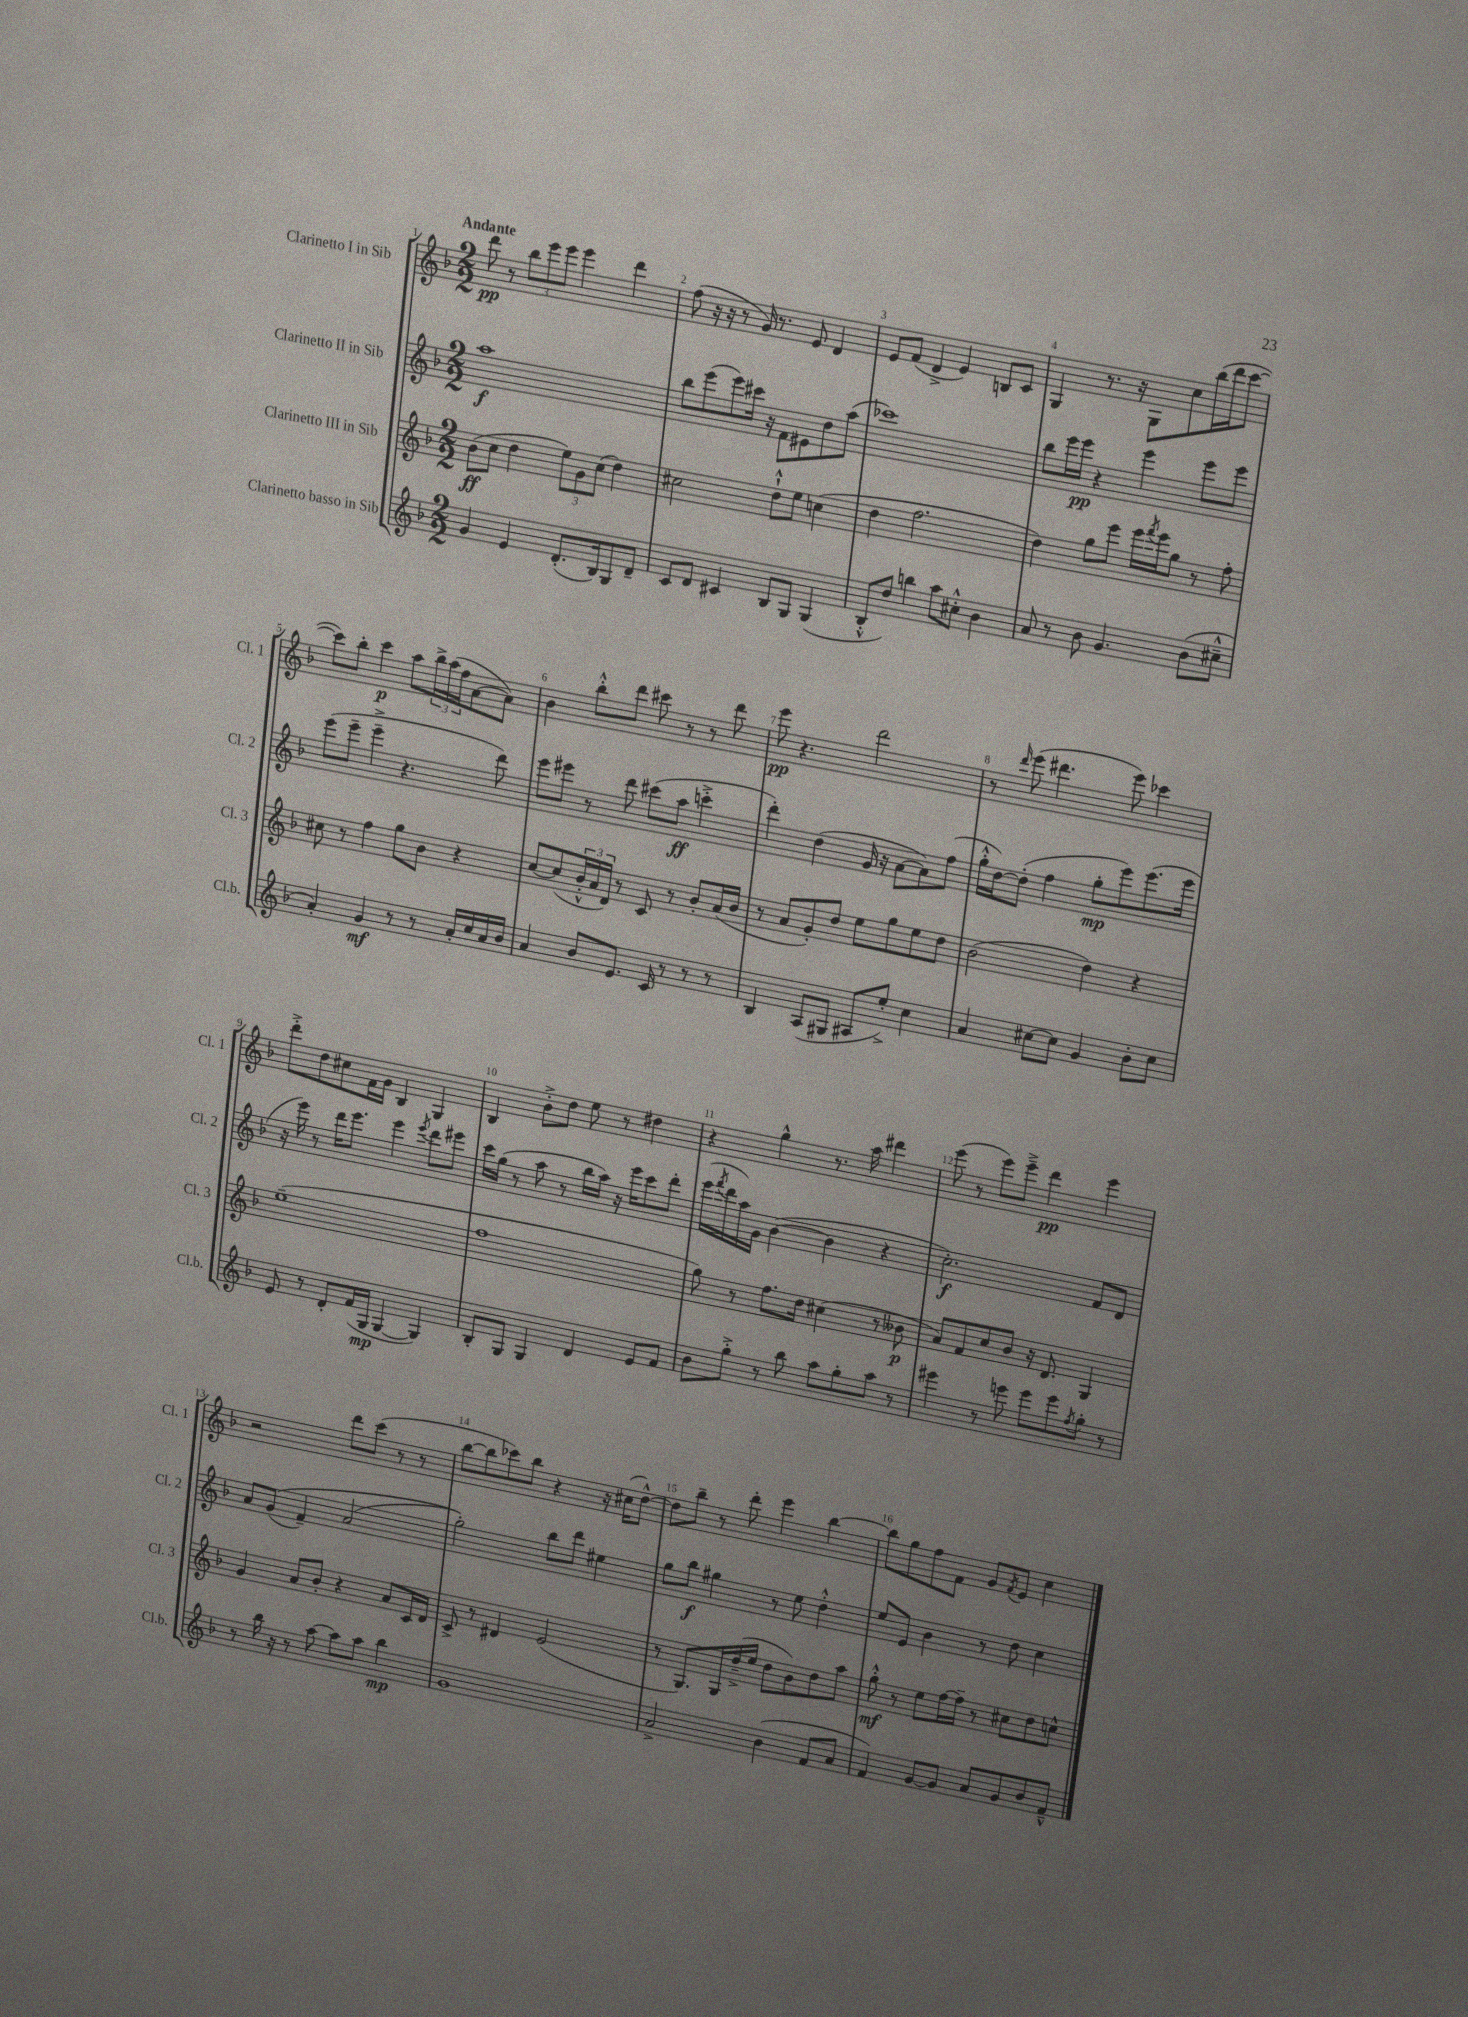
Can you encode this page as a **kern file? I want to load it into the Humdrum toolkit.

**kern	**kern	**kern	**kern
*staff4	*staff3	*staff2	*staff1
*clefG2	*clefG2	*clefG2	*clefG2
*k[b-]	*k[b-]	*k[b-]	*k[b-]
*M2/2	*M2/2	*M2/2	*M2/2
4g	(8b-	1aa	8ddd
.	8cc	.	8r
4e	4dd	.	12bb-
.	.	.	12eee
.	.	.	12eee
(8.d'	12ee)	.	4eee
.	12g	.	.
.	(12cc	.	.
16B-)	.	.	.
8G	4dd)	.	4ddd
8d~	.	.	.
=	=	=	=
8c	2cc#	8bb-	(8ff
8d	.	(8eee	16r
.	.	.	16r
4c#	.	8eee)	8r
.	.	16ccc#	16g)
.	.	16r	8.r
8B-	8dd`^^	8f	.
8G	8ee	8e#	8e
(4G	(4cc	8dd	4d
.	.	(8aa	.
=	=	=	=
8B-'^^	4dd	1ccc-)	8e
8dd)	.	.	(8f
4bb	2.ff	.	4d^
8aa	.	.	4e)
8cc#'^^	.	.	.
4b-	.	.	8B
.	.	.	8c
=	=	=	=
8a	4dd)	8bb-	4G
8r	.	16eee	.
.	.	16eee	.
8b-	8gg	4r	8.r
4.g	8eee	.	.
.	.	.	16r
.	16eee	4eee	8G
.	8qfff	.	.
.	16eee	.	.
.	8gg	.	8cc
(8b-	8r	8eee	(16bb-
.	.	.	16ddd
8cc#~^^	8ff'	8eee	[8ccc
=	=	=	=
4a')	8cc#	(8eee	8ccc])
.	8r	8eee~	8bb-'
4g	4ff	4eee~^	4ccc
8r	8gg	4.r	8aa
8r	8b-	.	24bb-^
.	.	.	(24aa
.	.	.	24ff
16a'	4r	.	[8a
16cc	.	.	.
16a	.	8ddd)	8a])
16b-	.	.	.
=	=	=	=
4a	[8cc	8eee	4b-
.	(8cc]	8eee#	.
8b-	24b-'^^	8r	8bb-'^^
.	24a	.	.
.	24d)	.	.
8.e	8r	8ddd	8ddd
.	8c	(8ccc#	8ccc#
16c	.	.	.
8r	8r	8aa	8r
8r	8b-'	4ccc'^	8r
8r	(16a	.	8ddd
.	16b-	.	.
=	=	=	=
4B-	8r	4ddd')	8eee
.	8a	.	4.r
(8A	8g')	(4dd	.
8G#	8dd	.	.
8A#	8ee	16g	2ddd
.	.	16r	.
8ee'^)	8gg	[8a	.
4cc	8ee	8a])	.
.	8dd	(8ff	.
=	=	=	=
4a	(2b-	16gg'^^	8r
.	.	[16dd)	.
.	.	.	16qqddd
.	.	(8dd']	(8eee
[8cc#	.	4ff	4.ddd#
8cc#]	.	.	.
4g	4dd)	8gg'	.
.	.	8eee)	8eee)
8b-'	4r	(8.eee	4ccc-
8cc#	.	.	.
.	.	16eee	.
=	=	=	=
8e	(1ee~	16r	8ddd'^
.	.	16eee)	.
8r	.	8r	8dd
8d'	.	16ddd	8cc#
.	.	8.eee	.
(16f	.	.	16f
16G	.	.	16g
[4G	.	4eee	4B-
.	.	8qeee	.
4G])	.	8ddd	4G
.	.	8eee#	.
=	=	=	=
8B-'	1ff	16ccc	4B-
.	.	(16gg	.
8G	.	8r	.
4G	.	8aa	8b-'^
.	.	8r	8dd
4d	.	16bb-	8ee
.	.	16aa)	.
.	.	16r	8r
.	.	16eee	.
8e	.	8ccc	4dd#
8f	.	8ddd'	.
=	=	=	=
8b-	8gg)	(16eee	4r
.	.	8qfff	.
.	.	16ddd	.
8gg'^	8r	16aa)	.
.	.	16g	.
8r	8.ff	([4b-	4gg^^
8bb-	.	.	.
.	16dd	.	.
8aa	(4cc#	4b-]	8.r
8gg'	.	.	.
.	.	.	16aa
8aa	8r	4r	4ddd#
8r	8b--	.	.
=	=	=	=
4eee#	8a)	2.cc')	(8eee
.	8f	.	8r
8r	8cc	.	8eee)
8eee	8b-	.	8eee~^
8eee	16r	.	4ddd
.	8.d	.	.
8eee	.	.	.
8qff	.	.	.
8gg'	4G	8f	4eee
8r	.	8d	.
=	=	=	=
8r	4g	8a	2r
16bb-	.	&((8g	.
16r	.	.	.
8r	8a	4f~)	.
[8aa	8b-'	.	.
8aa]	4r	(2a	8ddd
8aa	.	.	(8ccc
4bb-	8a	.	8r
.	16c	.	8r
.	16d	.	.
=	=	=	=
1g	8c^	2gg')&)	[8bb-
.	8r	.	8bb-]
.	4d#	.	8ccc-)
.	.	.	8bb-
.	(2e	8bb-	4r
.	.	8ddd	.
.	.	4ee#	16r
.	.	.	(16cc#
.	.	.	[8dd^^)
=	=	=	=
2a^	8r	8gg	8dd]
.	8.G)	8bb-	8bb-~
.	.	4gg#	8r
.	16G	.	.
.	(16dd~^	.	8ddd'
.	16ee	.	.
(4b-	8dd	8r	4eee
.	8b-)	8ee	.
8f	8dd	4dd'^^	[4bb-
8a	8aa	.	.
=	=	=	=
4f)	8gg'^^	8ee	8bb-]
.	8r	8e	8gg
[8g	8ee	4b-	8ff
8g]	[16ff	.	8f
.	16ff~]	.	.
8a	8r	8r	8g
.	.	.	8qf
8g	8cc#	8dd	8e
8b-	8dd	4cc	4cc
8f~^^	8cc^^	.	.
==	==	==	==
*-	*-	*-	*-
